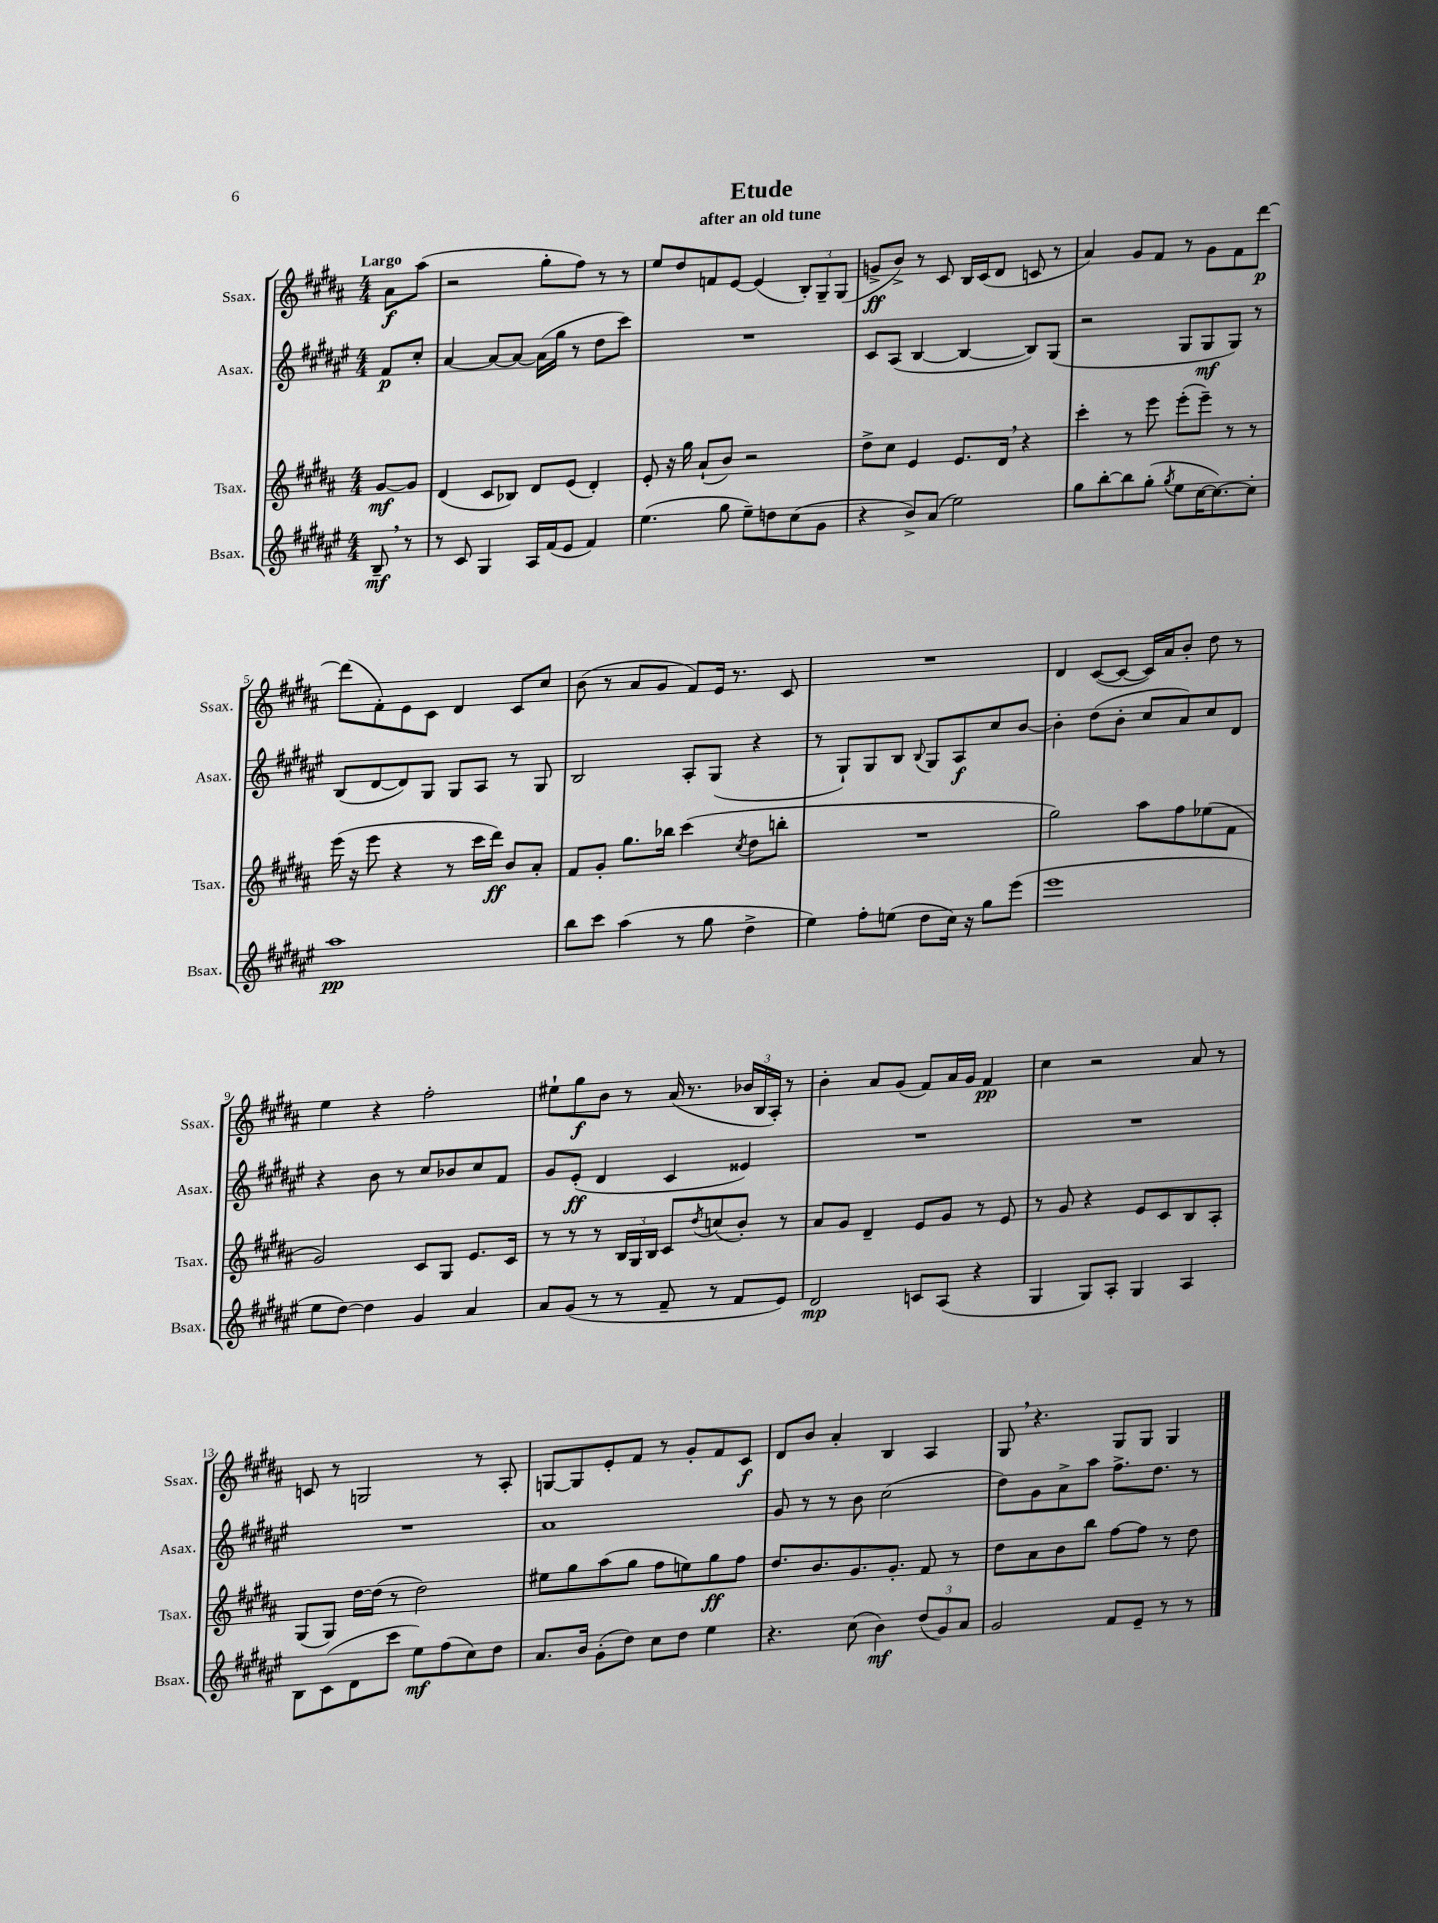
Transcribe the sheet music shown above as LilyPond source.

\header { title = "Etude" subtitle = "after an old tune" }
<<
\new StaffGroup <<
\new Staff = "s0" \with { instrumentName = "Ssax." shortInstrumentName = "Ssax." } {
    \clef treble \key b \major \numericTimeSignature \time 4/4 \partial 4 \tempo "Largo"
    ais'8\f ais''8( |
    r2 gis''8-. fis''8) r8 r8 |
    e''8 dis''8 f'8 e'8~ e'4( \tuplet 3/2 { b8-.) gis8-- gis8( } |
    g'8->\ff b'8->) r8 cis'8 b16 cis'16( dis'8 c'8 r8 |
    ais'4) gis'8 fis'8 r8 gis'8 fis'8 dis'''8~\p |
    dis'''8( fis'8-.) e'8 cis'8 dis'4 cis'8 cis''8 |
    b'8( r8 ais'8 gis'8 fis'8) e'16 r8. cis'8 |
    R1 |
    dis'4 cis'8~( cis'8~ cis'16) ais'16 b'8-. dis''8 r8 |
    e''4 r4 fis''2-. |
    eis''8-! gis''8\f b'8 r8 ais'16( r8. \tuplet 3/2 { bes'16 b16 ais16-.) } r8 |
    b'4-. ais'8 gis'8( fis'8) ais'16 gis'16 fis'4\pp |
    cis''4 r2 ais'8 r8 |
    c'8 r8 g2 r8 ais8-. |
    g8~ g8 e'8-. fis'8 r8 gis'8-. fis'8 cis'8\f |
    dis'8 b'8 ais'4-. b4 ais4 |
    gis8 \breathe r4. gis8 gis8 gis4 \bar "|." |
}
\new Staff = "s1" \with { instrumentName = "Asax." shortInstrumentName = "Asax." } {
    \clef treble \key fis \major \numericTimeSignature \time 4/4 \partial 4
    fis'8\p cis''8-. |
    ais'4~ ais'8~ ais'8~ ais'16( gis''16 r8 dis''8 cis'''8) |
    R1 |
    cis'8 ais8( b4~ b4~ b8) gis8( |
    r2 gis8 gis8\mf gis8) r8 |
    b8( dis'8~ dis'8) gis8 gis8 ais8 r8 gis8 |
    b2 ais8-. gis8( r4 |
    r8 gis8-!) gis8 b8 \appoggiatura { b8 } gis8 ais8\f cis''8 b'8~ |
    b'4-. dis''8( b'8-. cis''8 ais'8) cis''8 dis'8 |
    r4 b'8 r8 cis''8 bes'8 cis''8 fis'8 |
    gis'8 eis'8-.\ff( dis'4 cis'4 eisis'4) |
    R1 |
    R1 |
    R1 |
    ais'1 |
    gis'8 r8 r8 b'8 cis''2( |
    dis''8) gis'8 ais'8-> ais''8 fis''8.-> dis''8. r8 \bar "|." |
}
\new Staff = "s2" \with { instrumentName = "Tsax." shortInstrumentName = "Tsax." } {
    \clef treble \key b \major \numericTimeSignature \time 4/4 \partial 4
    gis'8~\mf gis'8 |
    dis'4( cis'8 bes8) dis'8 e'8( dis'4-.) |
    e'8-. r16 gis''16 ais'8-!( b'8) r2 |
    dis''8-> cis''8 e'4 e'8. dis'16 \breathe r4 |
    cis'''4-. r8 e'''8 e'''8-.( e'''8--) r8 r8 |
    e'''16( r16 e'''8 r4 r8 cis'''16 dis'''16\ff) b'8 ais'8-. |
    fis'8 gis'8-. gis''8. bes''16 cis'''4( \acciaccatura { cis''8 } dis''8 b''8-. |
    R1 |
    gis''2) ais''8 fis''8 ees''8( fis'8 |
    gis'2) cis'8 gis8 e'8. cis'16 |
    r8 r8 r8 \tuplet 3/2 { b16 gis16 b16 } cis'8 \acciaccatura { dis''8 } c''8( b'8-.) r8 |
    ais'8 gis'8 dis'4-- e'8 gis'8 r8 e'8 |
    r8 gis'8 r4 e'8 cis'8 b8 ais8-. |
    gis8( gis8) dis''16~ dis''16( r8 dis''2) |
    eis''8 gis''8 ais''8( gis''8 fis''8 e''8) gis''8\ff fis''8 |
    dis''8. b'8. gis'8. gis'8.-. fis'8 r8 |
    dis''8 ais'8 b'8 b''8 fis''8~ fis''8 r8 dis''8 \bar "|." |
}
\new Staff = "s3" \with { instrumentName = "Bsax." shortInstrumentName = "Bsax." } {
    \clef treble \key fis \major \numericTimeSignature \time 4/4 \partial 4
    b8--\mf \breathe r8 |
    r8 cis'8 gis4 ais16 fis'16( eis'8 fis'4) |
    eis''4.( gis''8 eis''8--) d''8 cis''8( gis'8 |
    r4 b'8->) ais'8( eis''2) |
    gis''8 b''8~-. b''8 gis''8-.( \acciaccatura { gis''8 } eis''8 cis''16~ cis''8.~) cis''8-. |
    ais''1\pp |
    b''8 cis'''8 ais''4( r8 gis''8 dis''4-> |
    eis''4) fis''8-. e''8( dis''8 cis''16) r16 gis''8 eis'''8( |
    eis'''1 |
    eis''8 dis''8~) dis''4 gis'4 ais'4 |
    ais'8 gis'8( r8 r8 fis'8-- r8 fis'8 eis'8) |
    dis'2\mp c'8 ais8( r4 |
    gis4 gis8) ais8-. gis4 ais4 |
    b8 cis'8( dis'8 cis'''8 eis''8\mf) fis''8( cis''8) dis''8 |
    ais'8. b'16 gis'8-.( dis''8) cis''8 dis''8 eis''4 |
    r4. cis''8( b'4\mf) \tuplet 3/2 { dis''8( gis'8) ais'8 } |
    gis'2 fis'8 eis'8-- r8 r8 \bar "|." |
}
>>
>>
